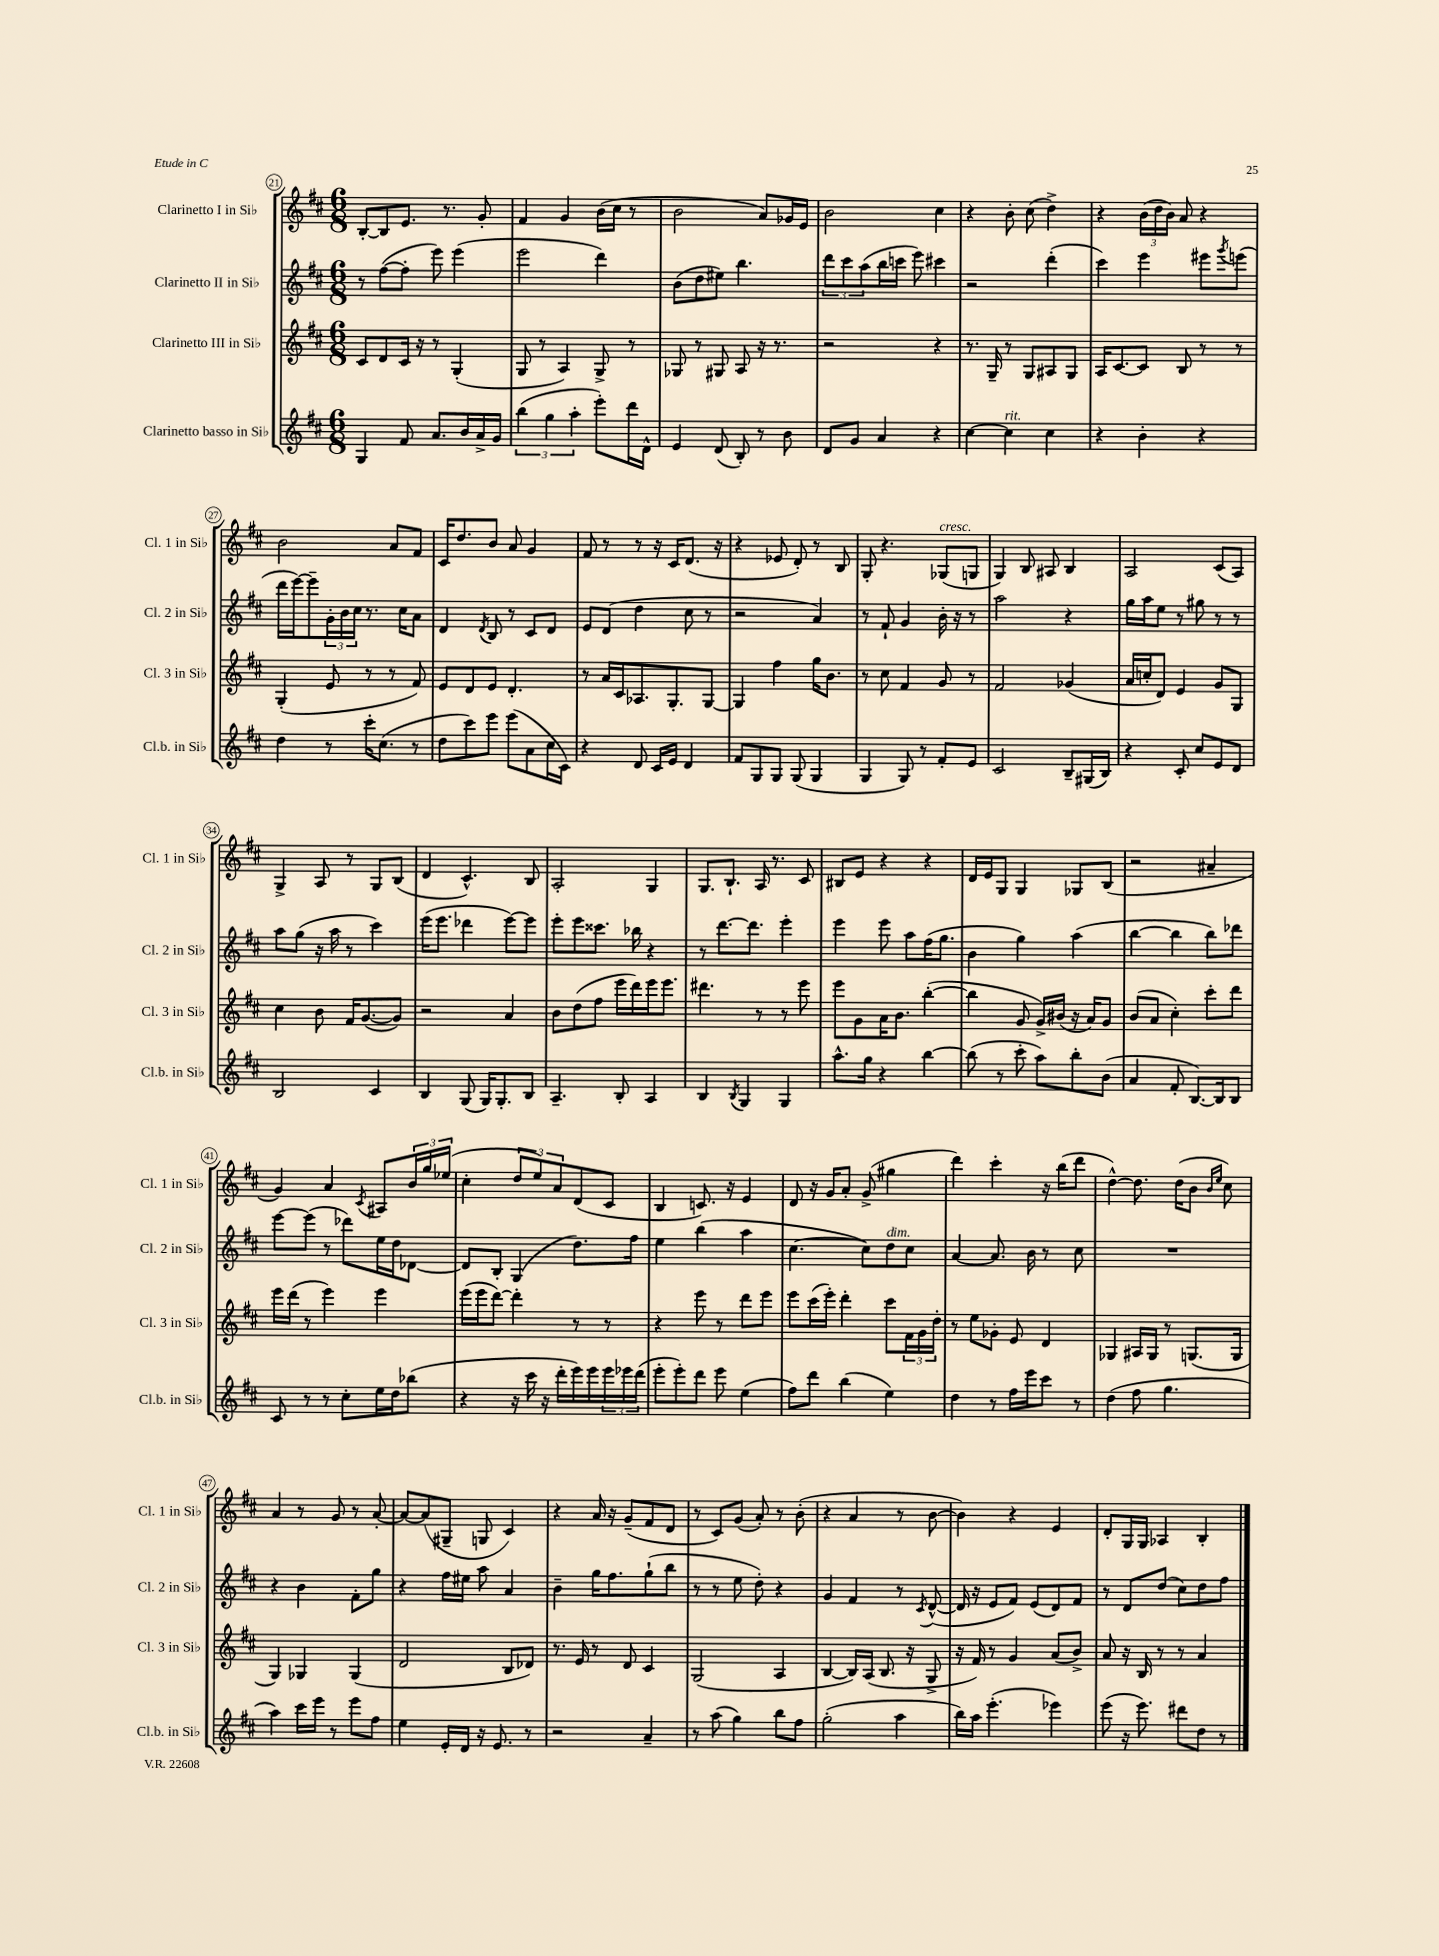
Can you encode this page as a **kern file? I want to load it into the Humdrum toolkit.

**kern	**kern	**kern	**kern
*part4	*part3	*part2	*part1
*staff4	*staff3	*staff2	*staff1
*I"Clarinetto basso in Si♭	*I"Clarinetto III in Si♭	*I"Clarinetto II in Si♭	*I"Clarinetto I in Si♭
*I'Cl.b. in Si♭	*I'Cl. 3 in Si♭	*I'Cl. 2 in Si♭	*I'Cl. 1 in Si♭
*clefG2	*clefG2	*clefG2	*clefG2
*k[f#c#]	*k[f#c#]	*k[f#c#]	*k[f#c#]
*M6/8	*M6/8	*M6/8	*M6/8
=21	=21	=21	=21
4G/	8c#/L	8r	[8B'/L
.	8d/	([8ff#\L	8B/]
8f#/	16c#/Jk	8ff#'\J]	8.e/J
.	16r	.	.
8.a/L	8r	8eee\)	.
.	.	.	8.r
.	(4G'/	(4eee\	.
16b/L	.	.	.
16a^/	.	.	8g'/
16g/JJ	.	.	.
=22	=22	=22	=22
(6bb\	8G/	2eee\	4f#/
.	8r	.	.
6gg\	.	.	.
.	4A/)	.	4g/
6aa'\	.	.	.
8eee'\L)	8G^/	4ddd\)	(16b\LL
.	.	.	16cc#\JJ
16ddd\L	8r	.	8r
16d^^\JJ	.	.	.
=23	=23	=23	=23
4e/	8G-X/	(8b\L	2b\
.	8r	8dd\	.
(8d/	8G#X/	8ee#X\J)	.
8B'/)	8A/	4.bb\	.
8r	16r	.	8a/L)
.	8.r	.	.
8b\	.	.	16g-X/L
.	.	.	16e/JJ
=24	=24	=24	=24
8d/L	2r	12ddd\L	2b\
.	.	12ccc#\	.
8g/J	.	.	.
.	.	(12aa\	.
4a/	.	16bb\L	.
.	.	16cccn\JJ	.
.	.	8eee\)	.
4r	4r	4ccc#X\	4cc#\
=25	=25	=25	=25
[4cc#\	8.r	2r	4r
.	16G~/	.	.
!LO:TX:a:i:t=rit.	!	!	!
4cc#\]	8r	.	8b'\
.	8G/L	.	(8cc#\
4cc#\	8A#X/	(4ddd'\	4dd^\)
.	8G/J	.	.
=26	=26	=26	=26
4r	16A/KL	4ccc#\)	4r
.	[8.c#/	.	.
4b'\	8c#/J]	4eee\	(24b\LL
.	.	.	24dd\
.	.	.	24b\JJ)
.	8B/	.	8a/
4r	8r	8eee#X\L	4r
.	.	8qggg/	.
.	8r	(8eeen\J	.
!!LO:LB:g=z
=27	=27	=27	=27
4dd\	(4G'/	16ddd\LL	2b\
.	.	[16eee\J)	.
.	.	8eee~\]	.
8r	8e/	24g'\L	.
.	.	24b\	.
.	.	24cc#\JJ	.
16ccc#'\KL	8r	8.r	.
(8.cc#\J	.	.	.
.	8r	.	8a/L
.	.	16cc#\KL	.
8r	8f#/)	8a\J	8f#/J
=28	=28	=28	=28
8dd\L	8e/L	4d/	16c#/KL
.	.	.	8.dd/
8ccc#\)	8d/	.	.
.	.	8qd/	.
8eee\J	8e/J	8B/	8b/J
(8eee\L	4.d'/	8r	8a/
8a\	.	8c#/L	4g/
16cc#\L	.	8d/J	.
16c#\JJ)	.	.	.
=29	=29	=29	=29
4r	8r	8e/L	8f#/
.	16a/LL	(8d/J	8r
.	16c#/J	.	.
8d/	8.A-X/	4dd\	8r
16c#/LL	.	.	16r
16e/JJ	8.G'/	.	16c#/KL
4d/	.	8cc#\	(8.d/J
.	[8G/J	8r	.
.	.	.	16r
=30	=30	=30	=30
8f#/L	4G/]	2r	4r
8G/	.	.	.
8G/J	4ff#\	.	8e-X/
(8G/	.	.	8d'/)
4G/	16gg\KL	4a/)	8r
.	8.b\J	.	.
.	.	.	8B/
=31	=31	=31	=31
4G/	8r	8r	8G'/
.	8cc#\	8f#`/	4.r
8G/)	4f#/	4g/	.
8r	.	.	.
!	!	!	!LO:TX:a:i:t=cresc.
8f#'/L	8g/	16b'\	(8G-X/L
.	.	16r	.
8e/J	8r	8r	8Gn/J
=32	=32	=32	=32
2c#/	2f#/	2aa\	4G/)
.	.	.	8B/
.	.	.	8A#X/
8B~/L	(4g-X/	4r	4B/
(16G#X/L	.	.	.
16B/JJ)	.	.	.
=33	=33	=33	=33
4r	16a/LL	16gg\LL	2A/
.	16ccn'/J	16aa\J	.
.	8d/J)	8ee\J	.
8c#'/	4e/	8r	.
8cc#/L	.	8gg#X\	.
8e/	8g/L	8r	(8c#/L
8d/J	8G/J	8r	8A/J)
!!LO:LB:g=z
=34	=34	=34	=34
2B/	4cc#\	8aa\L	4G^/
.	.	(8gg\J	.
.	8b\	16r	8A/
.	.	16aa\	.
.	16f#/KL	8r	8r
.	([8.g/	.	.
4c#/	.	4ccc#\)	8G/L
.	8g/J])	.	(8B/J
=35	=35	=35	=35
4B/	2r	(16eee\KL	4d/
.	.	8.eee\J	.
(8G/	.	4ddd-X\	4.c#^^/)
16G/KL)	.	.	.
8.G'/	.	.	.
.	4a/	[8eee\L)	.
8B/J	.	8eee\J]	8B/
=36	=36	=36	=36
4.A~/	8b\L	8eee'\L	2A'/
.	(8dd\	8eee\	.
.	8ff#\J	8.ccc##X\J	.
8B'/	16eee\LL	.	.
.	16ddd\)	16bb-X\	.
4A/	16eee\J	4r	4G/
.	8.eee\J	.	.
=37	=37	=37	=37
4B/	4.ddd#X\	8r	8.G/L
.	.	[8.ddd\L	.
.	.	.	8.B`/J
8qB/	.	.	.
4G/	.	.	.
.	.	8.ddd\J]	.
.	8r	.	16A/
.	.	.	8.r
4G/	8r	4eee'\	.
.	8eee\	.	8c#/
=38	=38	=38	=38
8.aa^^\L	8eee\L	4eee\	8B#X/L
.	8g\	.	8e/J
16gg\Jk	.	.	.
4r	16a\K	8eee\	4r
.	8.b\J	.	.
.	.	8aa\L	.
[4bb\	([4bb'\	(16ff#\K	4r
.	.	8.gg\J	.
=39	=39	=39	=39
(8bb\]	4bb\]	4b\	16d/LL
.	.	.	16e/J
8r	.	.	8G/J
8ccc#'\	8g/	4gg\)	4G/
8aa\L)	16g^/LL)	.	.
.	(16b#X/JJ	.	.
8bb'\	16r	(4aa\	8G-X/L
.	16a/KL)	.	.
(8b\J	8g/J	.	(8B/J
=40	=40	=40	=40
4a/	(8b/L	[4bb\	2r
.	8a/J	.	.
8f#'/	4cc#'\)	4bb\]	.
[8.B/L)	.	.	.
.	8ccc#'\L	8bb\L)	4a#X~/
16B/k]	.	.	.
8B/J	8ddd\J	8ddd-X\J	.
!!LO:LB:g=z
=41	=41	=41	=41
8c#/	16eee\LL	[8eee\L	4g/)
.	(16ddd\JJ	.	.
8r	8r	(8eee\J]	.
8r	4eee\)	8r	4a/
8cc#'\L	.	8ddd-X\L)	.
.	.	.	8qc#/
16ee\L	4eee\	16ee\L	8A#X/L
16dd\J	.	16dd\J	.
(8bb-X\J	.	[8d-X\J	24b/L
.	.	.	24gg/
.	.	.	(24ee-X/JJ
=42	=42	=42	=42
4r	(16eee\LL	8d-/L]	4cc#'\
.	16eee\J	.	.
.	[8ddd\J)	8B'/J	.
16r	4ddd'\]	(4G/	12dd/L
16ccc#\	.	.	.
.	.	.	12ee/)
16r	.	.	.
.	.	.	12a/
16ddd'\LL	.	.	.
16eee\)	8r	8.dd\L)	(8d/
16eee\	.	.	.
24eee\	8r	.	8c#/J
24eee-X\	.	.	.
.	.	16ff#\Jk	.
(24ddd\JJ	.	.	.
=43	=43	=43	=43
8eee'\L	4r	4ee\	4B/
8eee'\)	.	.	.
8ddd\J	8eee\	(4bb\	8.cn/)
8eee\	8r	.	.
.	.	.	16r
(4ee\	8ddd\L	4aa\	4e/
.	8eee\J	.	.
=44	=44	=44	=44
8ff#\L)	8eee\L	[4.cc#\	8d/
8ddd\J	(16ccc#\L	.	16r
.	16eee'\JJ)	.	16g/KL
(4bb\	4ddd'\	.	8a'/J
.	.	8cc#\L])	(8g^/
!	!	!LO:TX:a:i:t=dim.	!
4ee\)	8ccc#\L	8dd\	4gg#X\
.	24f#\L	8cc#\J	.
.	24g\	.	.
.	24dd'\JJ	.	.
=45	=45	=45	=45
4dd\	8r	[4a/	4ddd\)
.	8ee\L	.	.
8r	8g-X'\J	8.a/]	4ccc#'\
16ff#\LL	8e/	.	.
16eee\J	.	16b\	.
8ccc#\J	4d/	8r	16r
.	.	.	(16bb\KL
8r	.	8cc#\	8ddd\J
=46	=46	=46	=46
(4dd\	4G-X/	2.r	[4dd^^\)
8ff#\	16A#X/LL	.	8.dd\]
.	16G-/JJ	.	.
4.gg\	8r	.	.
.	.	.	(16dd\KL
.	(8.Gn/L	.	8b\J
.	.	.	16qqb/LL
.	.	.	16qqee/JJ
.	.	.	8cc#\)
.	16G/Jk	.	.
!!LO:LB:g=z
=47	=47	=47	=47
4aa\)	4G/)	4r	4a/
16ccc#\LL	4G-X/	4b\	8r
16eee\JJ	.	.	.
8r	.	.	8g/
8eee\L	(4G-/	8f#'\L	8r
8ff#\J	.	8gg\J	[8a'/
=48	=48	=48	=48
4ee\	2d/	4r	8a/L_
.	.	.	(8a/]
16e'/LL	.	16ff#\LL	8G#X~/J
16d/JJ	.	16ee#X\JJ	.
16r	.	8aa\	8Gn/
8.e/	.	.	.
.	8B/L	4a/	4c#/)
8r	8d-X/J)	.	.
=49	=49	=49	=49
2r	8.r	4b~\	4r
.	16e/	.	.
.	8r	16gg\KL	16a/
.	.	8.ff#\	16r
.	8d/	.	(8g~/L
4a~/	4c#/	(8gg`\	8f#/
.	.	8bb\J	8d/J
=50	=50	=50	=50
8r	(2G/	8r	8r
(8aa\	.	8r	8c#/L)
4gg\)	.	8ee\	(8g/J
.	.	8dd'\)	8a'/)
8bb\L	4A/	4r	8r
8ff#\J	.	.	(8b'\
=51	=51	=51	=51
(2gg'\	[4B/	4g/	4r
.	16B/LL])	4f#/	4a/
.	(16A/JJ	.	.
.	8.B/	.	.
4aa\	.	8r	8r
.	16r	.	.
.	.	8qc#/	.
.	8G^/	([8d^^/	[8b\
=52	=52	=52	=52
16bb\LL)	16r	16d/]	4b\])
16aa\JJ	16f#/)	16r	.
(4.eee'\	8r	8e/L	.
.	4g/	8f#/J)	4r
.	.	(8e/L	.
4eee-X\)	(8a/L	8d/)	4e/
.	8b^/J)	8f#/J	.
=53	=53	=53	=53
(8eee\	8a/	8r	8d'/L
16r	16r	8d/L	16G/L
8.eee\)	16B/	.	16G/JJ
.	8r	(8dd/J	4A-X/
8ddd#X\L	8r	8cc#\L)	.
8dd\J	4a/	8dd\	4B'/
8r	.	8ff#\J	.
==	==	==	==
*-	*-	*-	*-
